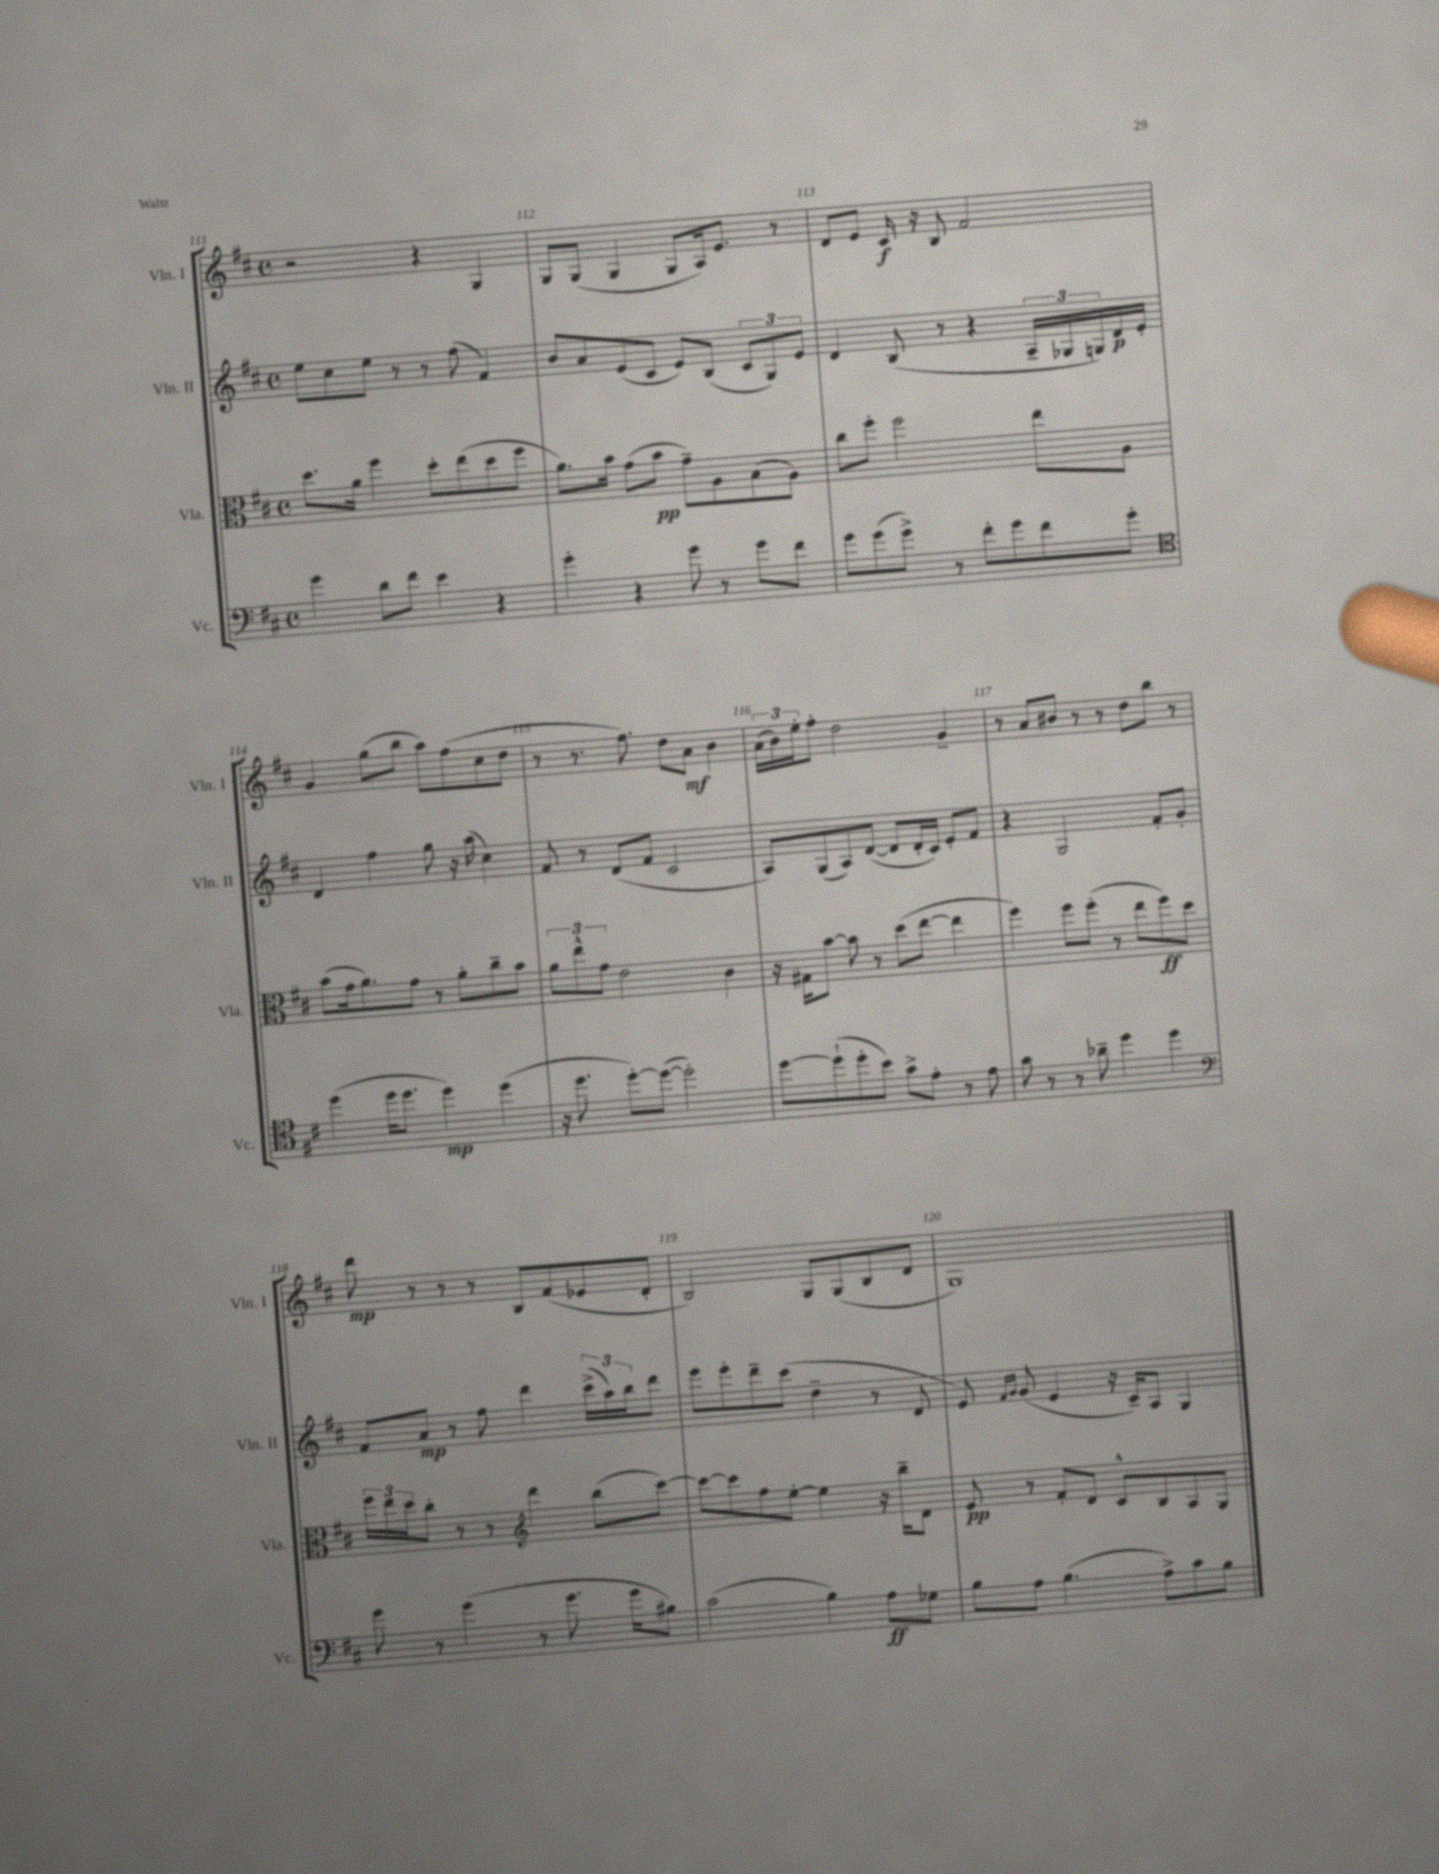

**kern	**kern	**kern	**kern
*staff4	*staff3	*staff2	*staff1
*clefF4	*clefC3	*clefG2	*clefG2
*k[f#c#]	*k[f#c#]	*k[f#c#]	*k[f#c#]
*M4/4	*M4/4	*M4/4	*M4/4
*met(c)	*met(c)	*met(c)	*met(c)
4g\	8.dd\L	8ee\L	2r
.	.	8cc#\	.
.	16a\Jk	.	.
8d\L	4ff#\	8ee\J	.
8f#\J	.	8r	.
4e\	8dd'\L	8r	4r
.	(8ee\	(8ff#\	.
4r	8dd\	4f#/)	4G/
.	8ff#\J	.	.
=	=	=	=
4g'\	8.a\L)	8b/L	8G/L
.	.	8a/	(8G/J
.	16b\Jk	.	.
4r	(8g\L	(8e/	4G/
.	8b\J	8c#/J	.
8g\	8g~\L)	8e/L)	8G/L
8r	8A\	(8B/J	16A/k)
.	.	.	8.e/J
8g\L	(8B\	12c#/L	.
.	.	12G/)	.
8f#\J	8A\J)	.	8r
.	.	12e/J	.
=	=	=	=
8g\L	8cc#\L	4d/	8d/L
(8g\	8ff#'\J	.	8e/J
8g^\J)	2ff#\	(8B/	16c#/
.	.	.	16r
8r	.	8r	8B/
8f#'\L	.	4r	2f#/
8g\	.	.	.
8f#\	8ee\L	24A~/LL	.
.	.	24G-/	.
.	.	24G/)	.
8g'\J	8A\J	16d/	.
.	.	16e'/JJ	.
=	=	=	=
*clefC4	*	*	*
(4dd\	(8b\L	4d/	4g/
.	16g\k	.	.
.	8.a\)	.	.
16dd\LK	.	4ff#\	(8gg\L
8.dd\J	.	.	.
.	8g\J	.	8bb\J
4dd\)	8r	8gg\	8aa\L)
.	8a'\L	16r	(8ff#\
.	.	(16aa\	.
(4dd\	8cc#~\	4cc#\)	8cc#\
.	8b\J	.	8dd\J
=	=	=	=
16r	12a\L	8f#/	8r
8.dd\	.	.	.
.	12ee^^\	.	.
.	.	8r	8.r
.	12g\J	.	.
[8dd'\L)	2e\	(8d/L	.
.	.	.	8.ff#\)
(8dd\_J	.	8f#/J	.
2dd'\])	.	2c#/	8dd\L
.	.	.	8a\J
.	4c#\	.	4b\
=	=	=	=
[8dd\L	16r	8A/L)	(24a\LL
.	.	.	24b\)
.	16G#\LK	.	.
.	.	.	24ee'\J
(8dd`\]	[8b\J	(8G/	8ff#'\J
8dd'\	8b\]	8A/)	2dd\
8b\J)	8r	([8d/J	.
8g^\L	(8dd\L	8d/]L	.
8e'\J	[8ee\J	16d'/L	.
.	.	16c#/JJ)	.
8r	4ee\]	8e'/L	4g~/
8e\	.	8f#/J	.
=	=	=	=
8g\	4ff#\)	4r	8r
8r	.	.	8a/L
8r	8ff#\L	2G/	8b#/J
8a-~\	(8ff#'\J	.	8r
4dd\	8r	.	8r
.	8ee\L	.	8dd\L
4dd\	8ff#\)	8f#'/L	8bb\J
.	8dd\J	8g'/J	8r
=	=	=	=
*clefF4	*	*	*
8g\	24ff#\LL	8f#/L	8ddd\
.	24ee\	.	.
.	24dd\J	.	.
8r	8cc#'\J	8a/J	8r
(4g\	8r	8r	8r
.	8r	8ff#\	8r
*	*clefG2	*	*
8r	4ddd\	4ddd\	8B/L
8.g\	.	.	(8f#/
.	(8bb\L	(24ccc#^\LL	8e-/
.	.	24aa\)	.
16g\LK	.	.	.
.	.	24bb\J	.
8B#\J)	[8ccc#\J)	8ddd\J	8d'/J
=	=	=	=
(2c#\	8ccc#\_L	8eee\L	2B/)
.	8ccc#\]	8eee'\	.
.	8ff#\	8ddd~\	.
.	[8ee'\J	(8ccc#\J	.
4B\)	4ee\]	4dd~\	8G/L
.	.	.	(8G/
8A\L	16r	8r	8B/
.	16bb~\LK	.	.
8G-\J	8d\J	8d/	8d/J
=	=	=	=
8B\L	8e/	8e/)	1G)
.	.	16qqf#/LL	.
.	.	16qqg/JJ	.
8A\J	8r	(8g/	.
(4.B\	8f#'/L	4e/	.
.	8d/J	.	.
.	8c#^^/L	16r	.
.	.	16c#~/LK)	.
8A^\L)	8B/	8A/J	.
8c#\	8A/	4G/	.
8B\J	8G/J	.	.
==	==	==	==
*-	*-	*-	*-
